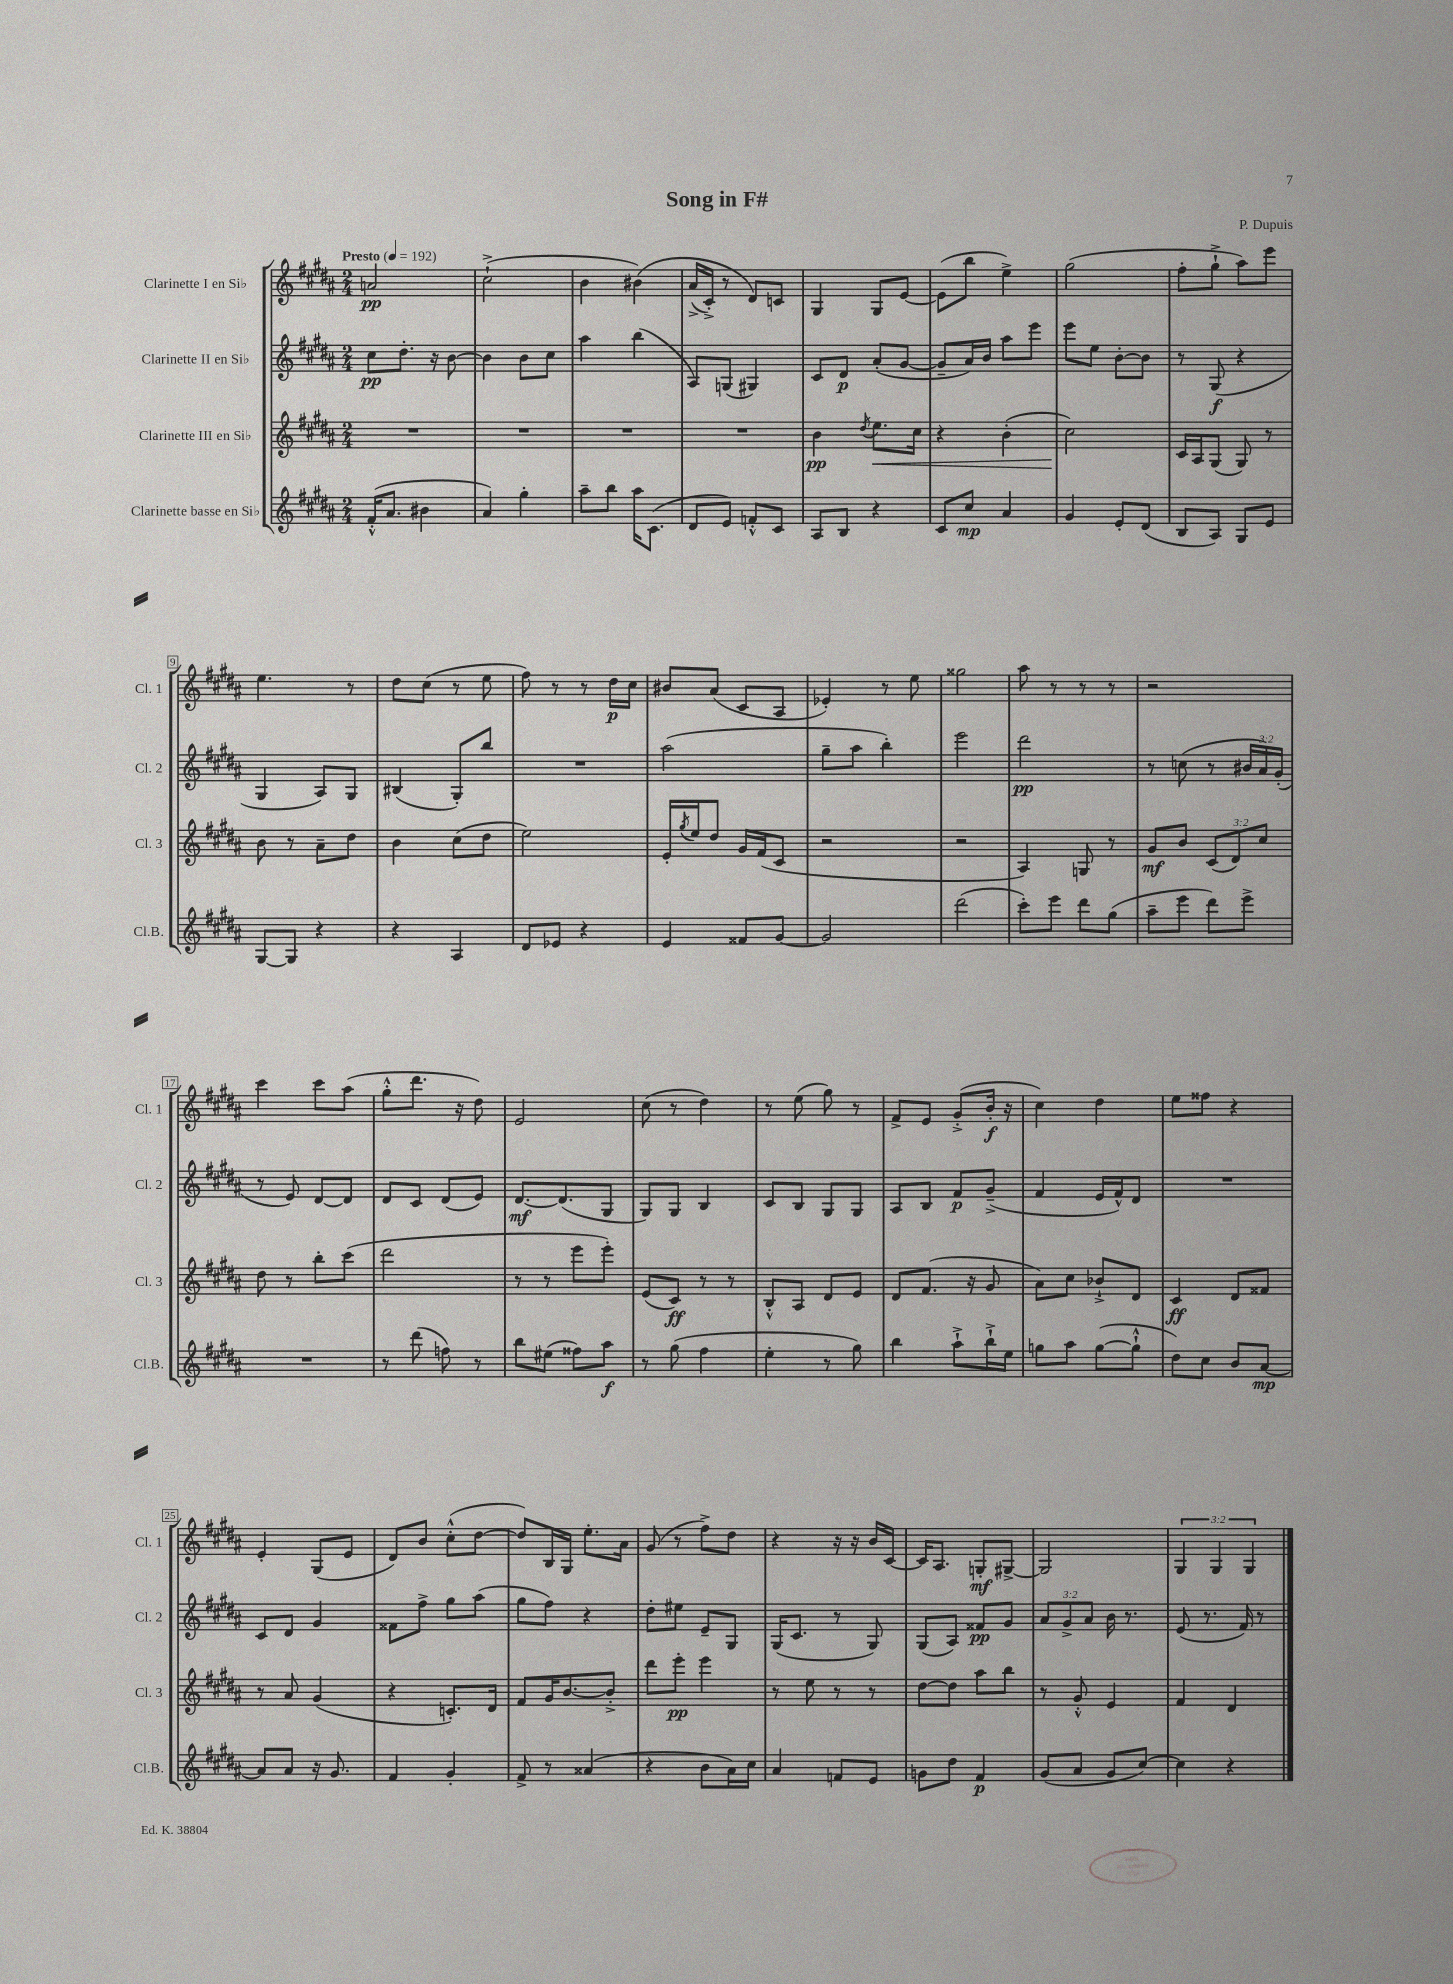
\header { title = "Song in F#" composer = "P. Dupuis" }
<<
\new StaffGroup <<
\new Staff = "s0" \with { instrumentName = "Clarinette I en Sib" shortInstrumentName = "Cl. 1" } {
    \clef treble \key b \major \numericTimeSignature \time 2/4 \override Staff.TupletNumber.text = #tuplet-number::calc-fraction-text \tempo "Presto" 4 = 192
    a'2\pp |
    cis''2-!->( |
    b'4 bis'4)\( |
    ais'16->( cis'16-.->) r8 dis'8\) c'8 |
    gis4 gis8 e'8~ |
    e'8( b''8 e''4->) |
    gis''2( |
    fis''8-. gis''8-!-> ais''8) e'''8 |
    e''4. r8 |
    dis''8 cis''8( r8 e''8 |
    fis''8) r8 r8 dis''16\p cis''16 |
    bis'8 ais'8( cis'8 ais8 |
    ees'4-.) r8 e''8 |
    gisis''2 |
    ais''8 r8 r8 r8 |
    r2 |
    cis'''4 cis'''8 ais''8( |
    gis''8-.-^ dis'''8. r16 dis''8) |
    e'2 |
    cis''8( r8 dis''4) |
    r8 e''8( gis''8) r8 |
    fis'8-> e'8 gis'8-.->( b'16-.\f r16 |
    cis''4) dis''4 |
    e''8 fisis''8 r4 |
    e'4-. gis8( e'8 |
    dis'8) b'8 cis''8-.-^( dis''8~ |
    dis''8) b16 gis16 e''8.-. ais'16 |
    gis'8( r8 fis''8->) dis''8 |
    r4 r16 r16 b'16 cis'16~ |
    cis'16 ais8. g8-.\mf gis8~-> |
    gis2 |
    \tuplet 3/2 { gis4 gis4 gis4 } \bar "|." |
}
\new Staff = "s1" \with { instrumentName = "Clarinette II en Sib" shortInstrumentName = "Cl. 2" } {
    \clef treble \key b \major \numericTimeSignature \time 2/4 \override Staff.TupletNumber.text = #tuplet-number::calc-fraction-text
    cis''8\pp dis''8.-. r16 b'8~ |
    b'4 b'8 cis''8 |
    ais''4 b''4( |
    ais8) g8( gis4) |
    cis'8 dis'8\p ais'8-.( gis'8~ |
    gis'8-- ais'16) b'16 ais''8 e'''8 |
    e'''8 e''8 b'8~-. b'8 |
    r8 gis8\f( r4 |
    gis4 ais8) gis8 |
    bis4( gis8-.) b''8 |
    R2 |
    ais''2( |
    gis''8-- ais''8 b''4-.) |
    e'''2 |
    dis'''2\pp |
    r8 c''8( r8 \tuplet 3/2 { bis'16 ais'16) gis'16-.( } |
    r8 e'8) dis'8~ dis'8 |
    dis'8 cis'8 dis'8( e'8) |
    dis'8.~\mf dis'8.( gis8 |
    gis8) gis8 b4 |
    cis'8 b8 gis8 gis8 |
    ais8 b8 fis'8\p gis'8--->( |
    fis'4 e'16 fis'16-^) dis'8 |
    R2 |
    cis'8 dis'8 gis'4 |
    fisis'8 fis''8-> gis''8 ais''8( |
    gis''8 fis''8) r4 |
    dis''8-. eis''8 e'8-- gis8 |
    gis16( cis'8. r8 gis8) |
    gis8( ais8) fisis'8\pp gis'8 |
    \tuplet 3/2 { ais'8 gis'8-> ais'8 } b'16 r8. |
    e'8( r8. fis'16) r8 \bar "|." |
}
\new Staff = "s2" \with { instrumentName = "Clarinette III en Sib" shortInstrumentName = "Cl. 3" } {
    \clef treble \key b \major \numericTimeSignature \time 2/4 \override Staff.TupletNumber.text = #tuplet-number::calc-fraction-text
    R2 |
    R2 |
    R2 |
    R2 |
    b'4\pp \acciaccatura { dis''8 } e''8.\< cis''16 |
    r4 b'4-.( |
    cis''2\!) |
    cis'16 ais16 gis8( gis8) r8 |
    b'8 r8 ais'8-- dis''8 |
    b'4 cis''8( dis''8 |
    e''2) |
    e'16-. \acciaccatura { gis''8 } e''16 dis''8 gis'16 fis'16( cis'8 |
    r2 |
    r2 |
    ais4) g8 r8 |
    gis'8\mf b'8 \tuplet 3/2 { cis'8( dis'8) cis''8 } |
    dis''8 r8 b''8-. cis'''8( |
    dis'''2 |
    r8 r8 e'''8 e'''8-.) |
    e'8( cis'8\ff) r8 r8 |
    b8-.-^ ais8 dis'8 e'8 |
    dis'8 fis'8.( r16 gis'8 |
    ais'8) cis''8 bes'8-!-> dis'8 |
    cis'4\ff dis'8 fisis'8 |
    r8 ais'8 gis'4( |
    r4 c'8.-.) dis'16 |
    fis'8 gis'16 b'8.~ b'8-.-> |
    dis'''8 e'''8-.\pp e'''4 |
    r8 e''8 r8 r8 |
    dis''8~ dis''8 ais''8 b''8 |
    r8 gis'8-.-^ e'4 |
    fis'4 dis'4 \bar "|." |
}
\new Staff = "s3" \with { instrumentName = "Clarinette basse en Sib" shortInstrumentName = "Cl.B." } {
    \clef treble \key b \major \numericTimeSignature \time 2/4
    fis'16-.-^( ais'8. bis'4 |
    ais'4) gis''4-. |
    ais''8-- b''8 ais''16 cis'8.( |
    dis'8 e'8) f'8-.-^ cis'8 |
    ais8 b8 r4 |
    cis'8 cis''8\mp ais'4 |
    gis'4 e'8-. dis'8( |
    b8 ais8) gis8 e'8 |
    gis8~ gis8 r4 |
    r4 ais4 |
    dis'8 ees'8 r4 |
    e'4 fisis'8 gis'8~ |
    gis'2 |
    dis'''2( |
    cis'''8-.) e'''8 dis'''8 gis''8( |
    ais''8-- e'''8 dis'''8) e'''8-> |
    R2 |
    r8 dis'''8( f''8) r8 |
    b''8 eis''8( fisis''8) ais''8\f |
    r8 gis''8( fis''4 |
    e''4-. r8 gis''8) |
    b''4 ais''8-!-> b''16-!-> e''16 |
    g''8 ais''8 g''8~( g''8-!-^ |
    dis''8) cis''8 b'8 ais'8~\mp |
    ais'8 ais'8 r16 gis'8. |
    fis'4 gis'4-. |
    fis'8-> r8 aisis'4( |
    r4 b'8 ais'16) cis''16 |
    ais'4 f'8 e'8 |
    g'8 dis''8 fis'4\p |
    gis'8( ais'8 gis'8 cis''8~) |
    cis''4 r4 \bar "|." |
}
>>
>>
\layout { \context { \Score \override BarNumber.stencil = #(make-stencil-boxer 0.1 0.3 ly:text-interface::print) } }
